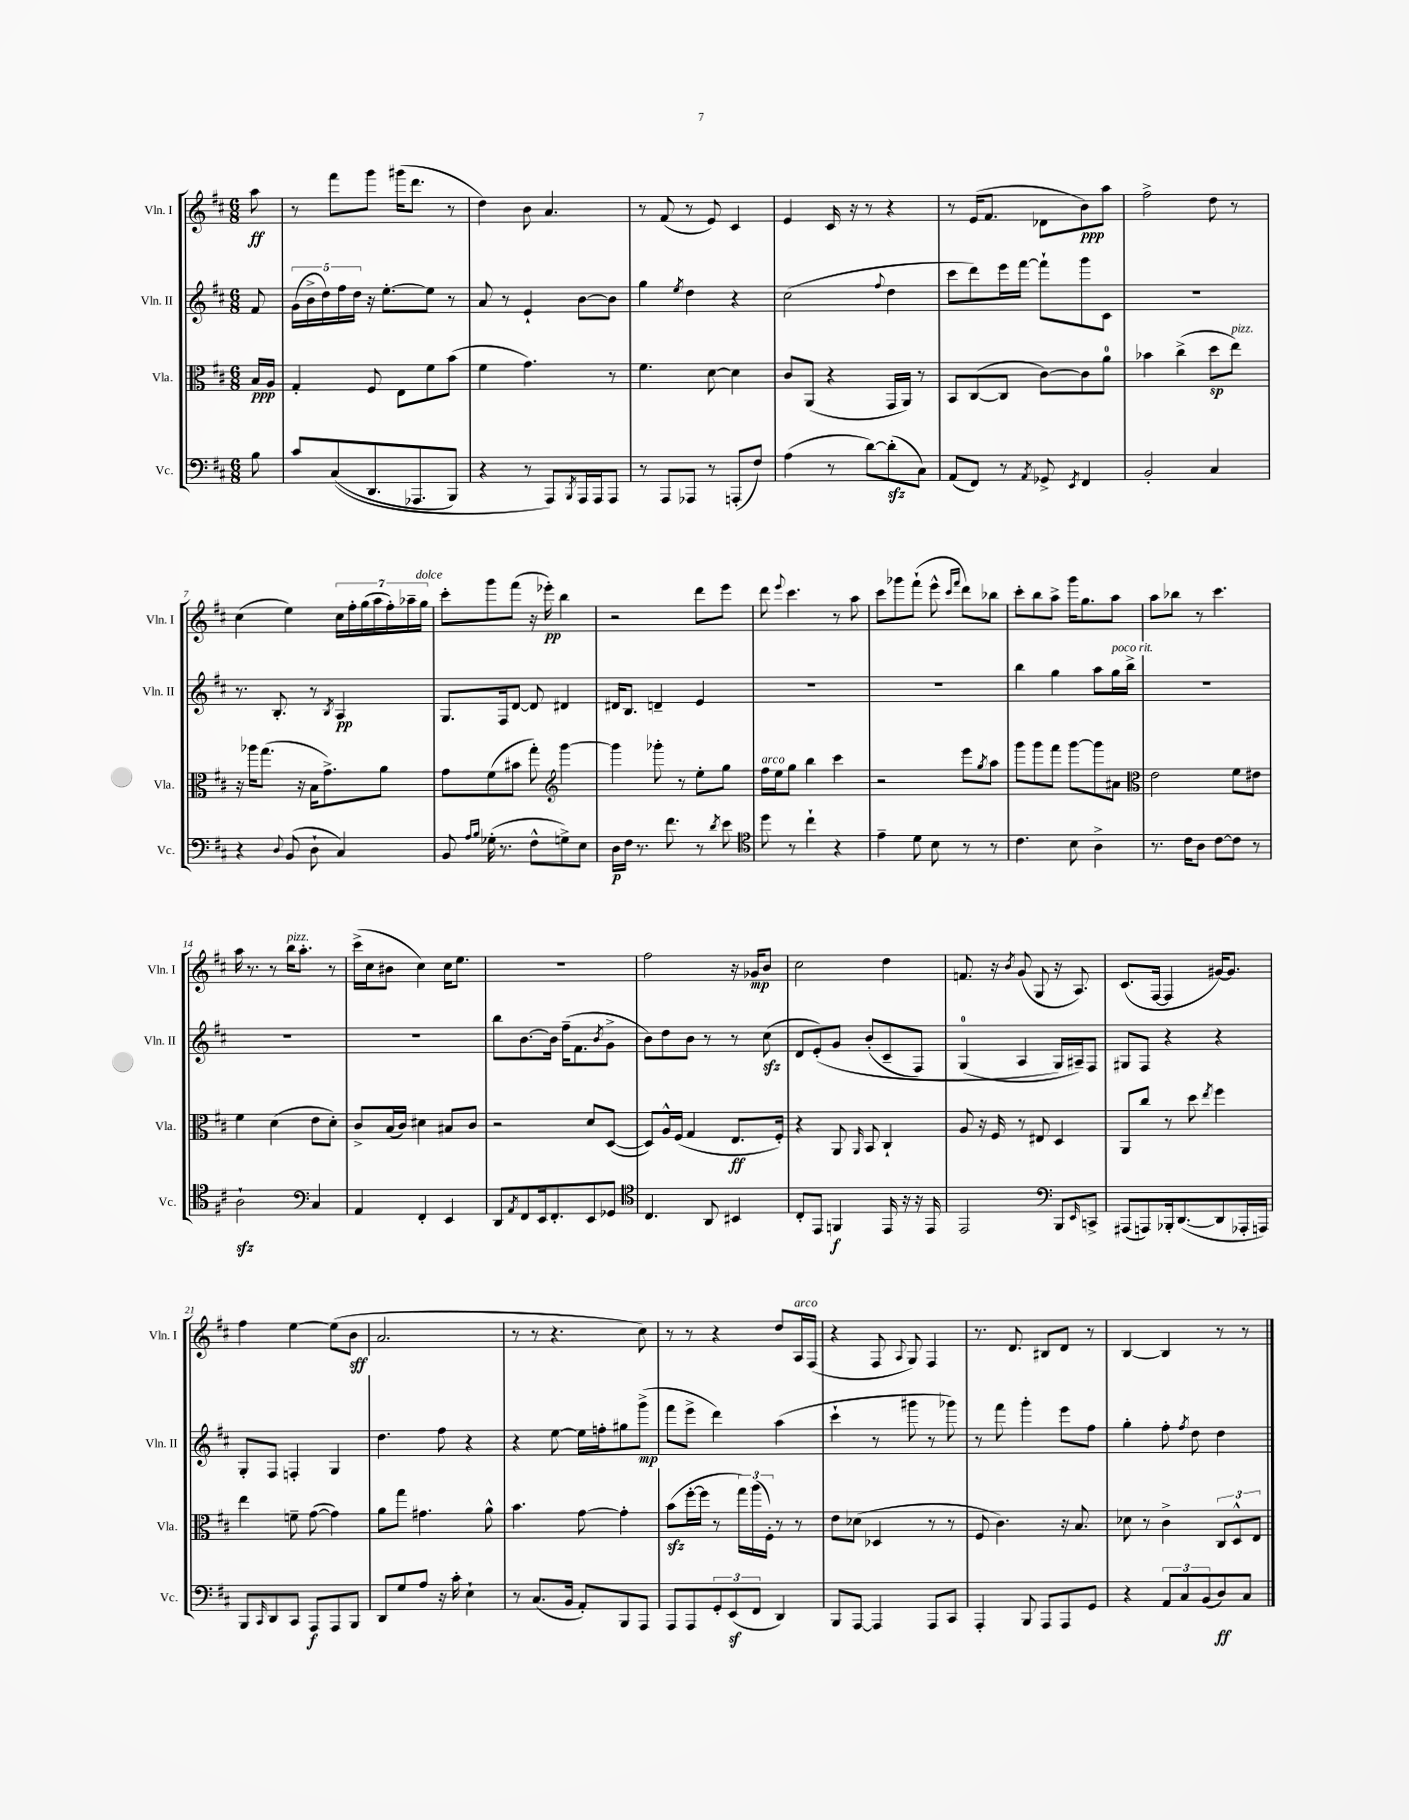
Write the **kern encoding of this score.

**kern	**kern	**kern	**kern
*staff4	*staff3	*staff2	*staff1
*clefF4	*clefC3	*clefG2	*clefG2
*k[f#c#]	*k[f#c#]	*k[f#c#]	*k[f#c#]
*M6/8	*M6/8	*M6/8	*M6/8
8B	16B	8f#	8aa
.	16A	.	.
=	=	=	=
8c#	4G'	(20g	8r
.	.	20b^	.
.	.	20dd)	.
&((8C#	.	.	8fff#
.	.	20ff#	.
.	.	20dd	.
8.DD	8F#	16r	8ggg
.	.	[8.ee'	.
.	8E	.	(16ggg#
8.AAA-	.	.	8.ddd
.	8f#	8ee]	.
8BBB)	(8b	8r	8r
=	=	=	=
4r	4f#	8a	4dd)
.	.	8r	.
8r	4.g)	4e`	8b
8AAA&)	.	.	4.a
8qBBB	.	.	.
16AAA	.	[8b	.
16AAA	.	.	.
8AAA	8r	8b]	.
=	=	=	=
8r	4.f#	4gg	8r
8AAA	.	.	(8f#
.	.	8qee	.
8AAA-	.	4dd	8r
8r	[8d	.	8e)
(8AAA'	4d]	4r	4c#
8F#)	.	.	.
=	=	=	=
(4A	8c#	(2cc#	4e
.	(8AA	.	.
8r	4r	.	16c#
.	.	.	16r
[8d)	.	.	8r
.	.	8qqff#	.
(8d']	16GG	4dd	4r
.	16AA)	.	.
8C#)	8r	.	.
=	=	=	=
(8AA	8BB	8ccc#	8r
8FF#)	([8C#	8ddd)	(16e
.	.	.	8.f#
8r	8C#]	16eee	.
.	.	[16fff#	.
8qAA	.	.	.
8GG-^	[8c#)	8fff#`]	8d-
8qEE	.	.	.
4FF#	8c#]	8ggg	8b)
.	8a	8c#	8aa
=	=	=	=
2BB'	4b-	2.r	2ff#^
.	(4cc#^	.	.
4C#	8dd	.	8dd
.	8ee)	.	8r
=	=	=	=
4r	16r	8.r	(4cc#
.	16aa-	.	.
.	(8.gg	.	.
.	.	8.B'	.
8qqD	.	.	.
(8BB	.	.	4ee)
.	16r	.	.
8D`	16B	8r	.
.	8.g^)	.	.
.	.	8qB	.
4C#)	.	4A	28cc#
.	.	.	28ff#'
.	.	.	(28gg
.	.	.	28aa
.	8a	.	.
.	.	.	28ff#')
.	.	.	28aa-~
.	.	.	28gg
=	=	=	=
8BB	8g	8.G	8ccc#'
16qqA	.	.	.
16qqB	.	.	.
(16G-'	(8f#	.	8ggg
8.r	.	16F#	.
.	8b#	[8d	(8fff#
8F#^^	8gg')	8d]	16r
.	.	.	16eee-')
*	*clefG2	*	*
8G^)	[4ggg	4d#	4bb
8E	.	.	.
=	=	=	=
16D	4ggg]	16d#	2r
16F#	.	8.B	.
8.r	.	.	.
.	8ggg-'	4d~	.
8.f#	.	.	.
.	8r	.	.
8r	8ee'	4e	8ddd
8qd	.	.	.
8e	8gg	.	8eee
=	=	=	=
*clefC4	*	*	*
8dd	16ff#	2.r	8ddd
.	16ee	.	.
.	.	.	8qqeee
8r	8gg	.	4.ccc#
4cc#`	4bb	.	.
4r	4ccc#	.	8r
.	.	.	8aa
=	=	=	=
4e~	2r	2.r	8ccc#
.	.	.	8ggg-
8d	.	.	(8fff#`
8B	.	.	8eee^^
.	.	.	16qqccc#
.	.	.	16qqfff#
8r	8eee	.	8ddd)
.	8qgg	.	.
8r	8aa	.	8bb-
=	=	=	=
4.c#	8ggg	4bb	8ccc#'
.	8ggg	.	8bb
.	8fff#	4gg	8aa^
8B	[8ggg	.	16ggg
.	.	.	8.gg
4A^	8ggg]	8aa	.
.	8a#	16gg	8aa
.	.	16bb^	.
=	=	=	=
*	*clefC3	*	*
8.r	2e	2.r	8aa
.	.	.	8bb-
16c#	.	.	.
8A	.	.	8r
[8c#	.	.	4.ccc#
8c#]	8f#	.	.
8r	8e#	.	.
=	=	=	=
2A`	4f#	2.r	16aa
.	.	.	8.r
.	(4d	.	8r
.	.	.	16bb
.	.	.	8.aa'
*clefF4	*	*	*
4C#	8e	.	.
.	8d')	.	8r
=	=	=	=
4AA	8c#^	2.r	(16ccc#^
.	.	.	16cc#
.	(16B	.	8b#
.	16c#)	.	.
4FF#'	4d#	.	4cc#)
4EE	8B#	.	16cc#
.	.	.	8.ee
.	8c#	.	.
=	=	=	=
8DD	2r	8bb	2.r
8qAA	.	.	.
8FF#	.	[8.b	.
16EE	.	.	.
8.FF#'	.	16b]	.
.	.	(16ff#~	.
.	.	8.f#	.
8EE	8d	.	.
.	.	8qb	.
8GG-	([8D	8g^	.
=	=	=	=
*clefC4	*	*	*
4.C#	8D])	8b)	2ff#
.	16A^^	8dd	.
.	(16F#	.	.
.	4G	8b	.
8AA	.	8r	.
4BB#	8.E	8r	16r
.	.	.	16g-
.	.	(8cc#	8b
.	16F#')	.	.
=	=	=	=
8C#'	4r	8d	2cc#
8EE	.	&(8e')	.
4FF	8AA	8g	.
.	16qqAA	.	.
.	8BB	(8b'	.
16EE	4C#`	8c#~	4dd
16r	.	.	.
16r	.	8F#)	.
16EE	.	.	.
=	=	=	=
2EE	8A	(4G	8.f
.	16r	.	.
.	16F#	.	16r
.	.	.	8qb
.	8r	4A	(8g
.	8E#	.	8G
*clefF4	*	*	*
8BBB	4D	16G&)	16r
.	.	16A#~)	8.A)
16qqEE	.	.	.
8CC^	.	8F#	.
=	=	=	=
(8AAA#	8AA	8G#	(8.c#
8AAA)	8cc#	8F#	.
.	.	.	[16F#
16BBB-'	8r	4r	4F#]
([8.DD	.	.	.
.	8dd	.	.
.	8qee	.	.
8DD]	4ff#	4r	[16g#)
.	.	.	8.g#]
16AAA-'	.	.	.
16AAA)	.	.	.
=	=	=	=
8BBB	4ee	8G'	4ff#
16qqCC#	.	.	.
8DD	.	8F#	.
8CC#	8f~	4F'	[4ee
8AAA	([8g	.	.
8AAA	4g])	4G	(8ee]
8BBB	.	.	8b
=	=	=	=
8DD	8a	4.dd	2.a
8G	8gg	.	.
8A	4.g#	.	.
16r	.	8ff#	.
16c#'	.	.	.
4E`	.	4r	.
.	8a^^	.	.
=	=	=	=
8r	4.b	4r	8r
(8.C#	.	.	8r
.	.	[8ee	4.r
16BB	.	.	.
8AA')	[8g	16ee]	.
.	.	16ff'	.
8BBB	4g']	8gg#	.
8AAA	.	(8ggg^	8cc#)
=	=	=	=
8AAA	(8b	8fff#	8r
8AAA	[16ff#'	8eee^	8r
.	16ff#]	.	.
12GG'	8r	4ddd)	4r
(12EE	.	.	.
.	24gg)	.	.
12FF#	(24aa	.	.
.	24F#')	.	.
4DD)	8r	(4aa	8dd
.	8r	.	16A
.	.	.	(16F#
=	=	=	=
8BBB	8e	4ccc#`	4r
[8AAA	(8d-	.	.
4AAA]	4D-	8r	8F#
.	.	.	8qqA
.	.	8ggg#	8G)
8AAA	8r	8r	4F#
8CC#	8r	8ggg-)	.
=	=	=	=
4AAA'	8F#	8r	8.r
.	4.c#)	8fff#	.
.	.	.	8.d
8BBB	.	4ggg'	.
8AAA	.	.	8B#
8AAA	16r	8eee	8d
.	8.B	.	.
8GG	.	8ff#	8r
=	=	=	=
4r	8d-	4gg'	[4B
.	8r	.	.
12AA	4c#^	8ff#'	4B]
12C#	.	.	.
.	.	8qff#	.
.	.	8dd	.
(12BB	.	.	.
8D)	12C#	4dd	8r
.	12D^^	.	.
8C#	.	.	8r
.	12E	.	.
==	==	==	==
*-	*-	*-	*-
